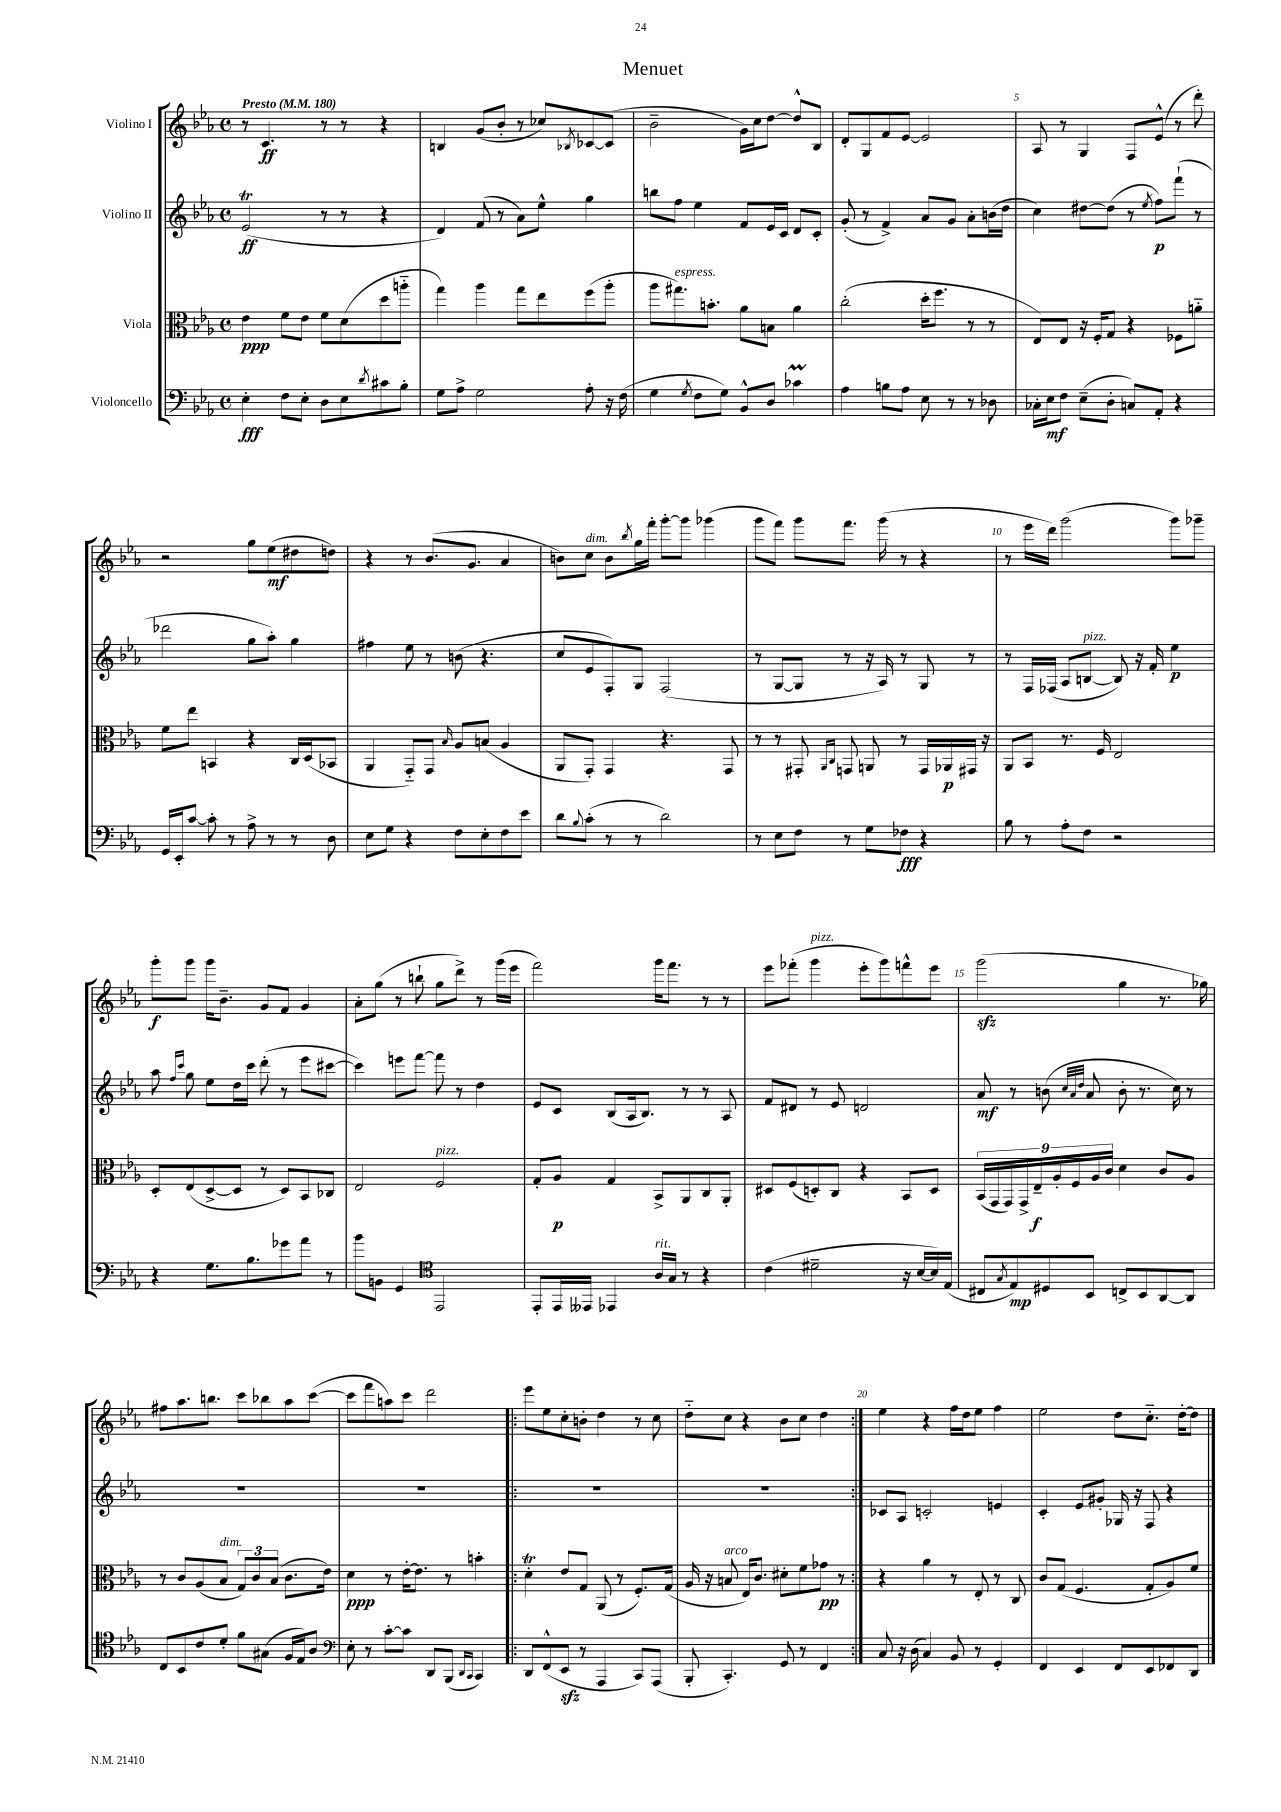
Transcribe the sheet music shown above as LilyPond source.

\header { title = "Menuet" }
<<
\new StaffGroup <<
\new Staff = "s0" \with { instrumentName = "Violino I" } {
    \clef treble \key ees \major \defaultTimeSignature \time 4/4 \tempo "Presto" 4 = 180
    r8 c'4.\ff r8 r8 r4 |
    b4 g'8( bes'8-. r8 ces''8) \acciaccatura { bes8 } ces'8~ ces'8( |
    bes'2-- g'16) c''16 d''8~ d''8-^ bes8 |
    d'8-. g8 f'8 ees'8~ ees'2 |
    aes8 r8 g4 f8 ees'8-^( r8 d'''8-.) |
    r2 g''8 ees''8\mf( dis''8 d''8) |
    r4 r8 bes'8.( g'8. aes'4 |
    b'8) c''8^\markup { \italic "dim." } b'8 \acciaccatura { bes''8 } g''16 f'''16-. g'''8~-. g'''8 ges'''4( |
    g'''8 f'''8) g'''8 f'''8. g'''16( r8 r4 |
    r8 ees'''16 d'''16) g'''2( g'''8) ges'''8-- |
    g'''8-.\f g'''8 g'''16 bes'8.-- g'8 f'8 g'4 |
    aes'8-. g''8( r8 b''8-! g''8 d'''8->) r8 g'''16( ees'''16 |
    f'''2) g'''16 f'''8. r8 r8 |
    ees'''8 fes'''8-.( g'''4^\markup { \italic "pizz." } ees'''8-. g'''8) f'''8-^ ees'''8 |
    g'''2\sfz( g''4 r8. ges''16) |
    fis''8 aes''8. b''8. c'''8 bes''8 aes''8 c'''8~( |
    c'''8 f'''8 a''8) c'''8 d'''2 |
    \repeat volta 2 { ees'''8 ees''8 c''8-. b'8-. d''4 r8 c''8 |
    d''8-_ c''8 r4 bes'8 c''8 d''4 | }
    ees''4 r4 f''16 d''16 ees''8 f''4 |
    ees''2 d''8 c''8.-_ d''16~-. d''8 \bar "|." |
}
\new Staff = "s1" \with { instrumentName = "Violino II" } {
    \clef treble \key ees \major \defaultTimeSignature \time 4/4
    ees'2\trill\ff( r8 r8 r4 |
    d'4) f'8( r8 aes'8) ees''8-^ g''4 |
    b''8 f''8 ees''4 f'8 ees'16 c'16 d'8 c'8-. |
    g'8-.( r8 f'4->) aes'8 g'8 aes'8-. b'16( d''16 |
    c''4) dis''8~ dis''8( r8 \acciaccatura { ees''8 } f''8\p) f'''8-!( r8 |
    des'''2 g''8 aes''8-.) g''4 |
    fis''4 ees''8 r8 b'8( r4. |
    c''8 ees'8 f8-.) g8 f2( |
    r8 g8~ g8 r8 r16 aes16) r8 g8 r8 |
    r8 f16 fes16( aes8 b8~^\markup { \italic "pizz." } b8) r16 f'16-. ees''4\p |
    aes''8 \grace { f''16 c'''16 } g''8 ees''8 d''16 c'''16 d'''8-.( r8 ees'''8 cis'''8~ |
    cis'''4) e'''8 f'''8~ f'''8 r8 d''4 |
    ees'8 c'8 bes8( aes16 bes8.) r8 r8 aes8 |
    f'8 dis'8 r8 ees'8 d'2 |
    aes'8\mf r8 b'8( \grace { c''32 aes'32 d''32 } aes'8 b'8-. r8. c''16) r8 |
    R1 |
    R1 |
    \repeat volta 2 { R1 |
    R1 | }
    ces'8 aes8 c'2-. e'4 |
    c'4-. ees'8 gis'8-. ges16 r16 f8 r4 \bar "|." |
}
\new Staff = "s2" \with { instrumentName = "Viola" } {
    \clef alto \key ees \major \defaultTimeSignature \time 4/4
    ees'4\ppp f'8 ees'8 f'8 d'8( d''8 a''8-_ |
    g''4) aes''4 g''8 ees''8 f''8( aes''8-. |
    aes''8 gis''8.^\markup { \italic "espress." }) b'8.-. aes'8 b8 aes'4 |
    c''2-.( d''16-. f''8. r8 r8 |
    ees8) ees8 r16 f16-. g8 r4 fes8 a'8-_ |
    f'8 ees''8 b,4 r4 c16 d16( bes,8 |
    aes,4 g,8-_) g,8 \grace { bes16 } aes8 b8( aes4 |
    aes,8 g,8-.) g,4 r4. g,8 |
    r8 r8 gis,8-. \grace { aes,16 c16 } g,8 a,8 r8 g,16 aes,16\p gis,16 r16 |
    aes,8 bes,8 r8. f16 ees2 |
    d8-. ees8( d8~-> d8 r8 d8) bes,8 ces8 |
    ees2 f2^\markup { \italic "pizz." } |
    g8-. aes8\p g4 bes,8-> aes,8 c8 aes,8-. |
    dis8 f8( d8-.) c8 r4 bes,8 d8 |
    \tuplet 9/8 { bes,16( g,16 g,16) g,16-> ees16--\f aes16-. f16 aes16 c'16 } d'4 c'8 aes8 |
    r8 c'8 aes8( bes8^\markup { \italic "dim." } \tuplet 3/2 { g8) c'8 bes8( } c'8. ees'16) |
    d'4\ppp r8 ees'16~-. ees'8. r8 b'4-. |
    \repeat volta 2 { d'4-.\trill ees'8 g8 aes,8( r8 f8.-.) g16( |
    aes16 r16 b8^\markup { \italic "arco" } ees16) c'8. dis'8-. f'8 ges'8\pp r8 | }
    r4 aes'4 r8 ees8-. r8 c8 |
    c'8 g8( f4. g8-. aes8) f'8 \bar "|." |
}
\new Staff = "s3" \with { instrumentName = "Violoncello" } {
    \clef bass \key ees \major \defaultTimeSignature \time 4/4
    ees4-.\fff f8 ees8-. d8 ees8 \acciaccatura { d'8 } cis'8 bes8-. |
    g8 aes8-> g2 aes8-. r16 f16( |
    g4 \acciaccatura { g8 } f8 g8) bes,8-^ d8 ces'4\prall |
    aes4 b8 aes8 ees8 r8 r8 des8 |
    ces16-. ees16\mf f8 ees8--( d8-. c8) aes,8-. r4 |
    g,16 ees,16-. c'8~ c'8-. r8 aes8-> r8 r8 d8 |
    ees8 g8 r4 f8 ees8-. f8 ees'8 |
    d'8 \appoggiatura { bes8 } c'8-.( r8 r8 d'2) |
    r8 ees8 f8 r8 g8 fes8\fff r4 |
    bes8 r8 aes8-. f8 r2 |
    r4 g8. bes8. ges'8 aes'8 r8 |
    bes'8 b,8 g,4 \clef tenor ees,2 |
    ees,8-. ees,16 eeses,16 ees,4 aes16^\markup { \italic "rit." } g16 r8 r4 |
    c'4( dis'2-- r16 bes16~ bes16) ees16( |
    cis8 \acciaccatura { g8 } ees8\mp) dis8 bes,8 c8-> bes,8 aes,8~ aes,8 |
    c8 bes,8 c'8 d'8-. f'8 gis8( f16 ees16) aes8 |
    \clef bass ees8-. r8 c'8~-. c'8 d,8 bes,,8( \grace { d,16 c,16 } c,4) |
    \repeat volta 2 { d,8 f,8-^( ees,8\sfz r8 aes,,4 c,8) aes,,8( |
    bes,,8-. c,4.-.) g,8 r8 f,4 | }
    c8 r16 d16( c4) bes,8 r8 g,4-. |
    f,4 ees,4 f,8 ees,8 fes,8 d,8 \bar "|." |
}
>>
>>
\layout { \context { \Score \override BarNumber.break-visibility = ##(#f #t #t) barNumberVisibility = #(every-nth-bar-number-visible 5) } }
